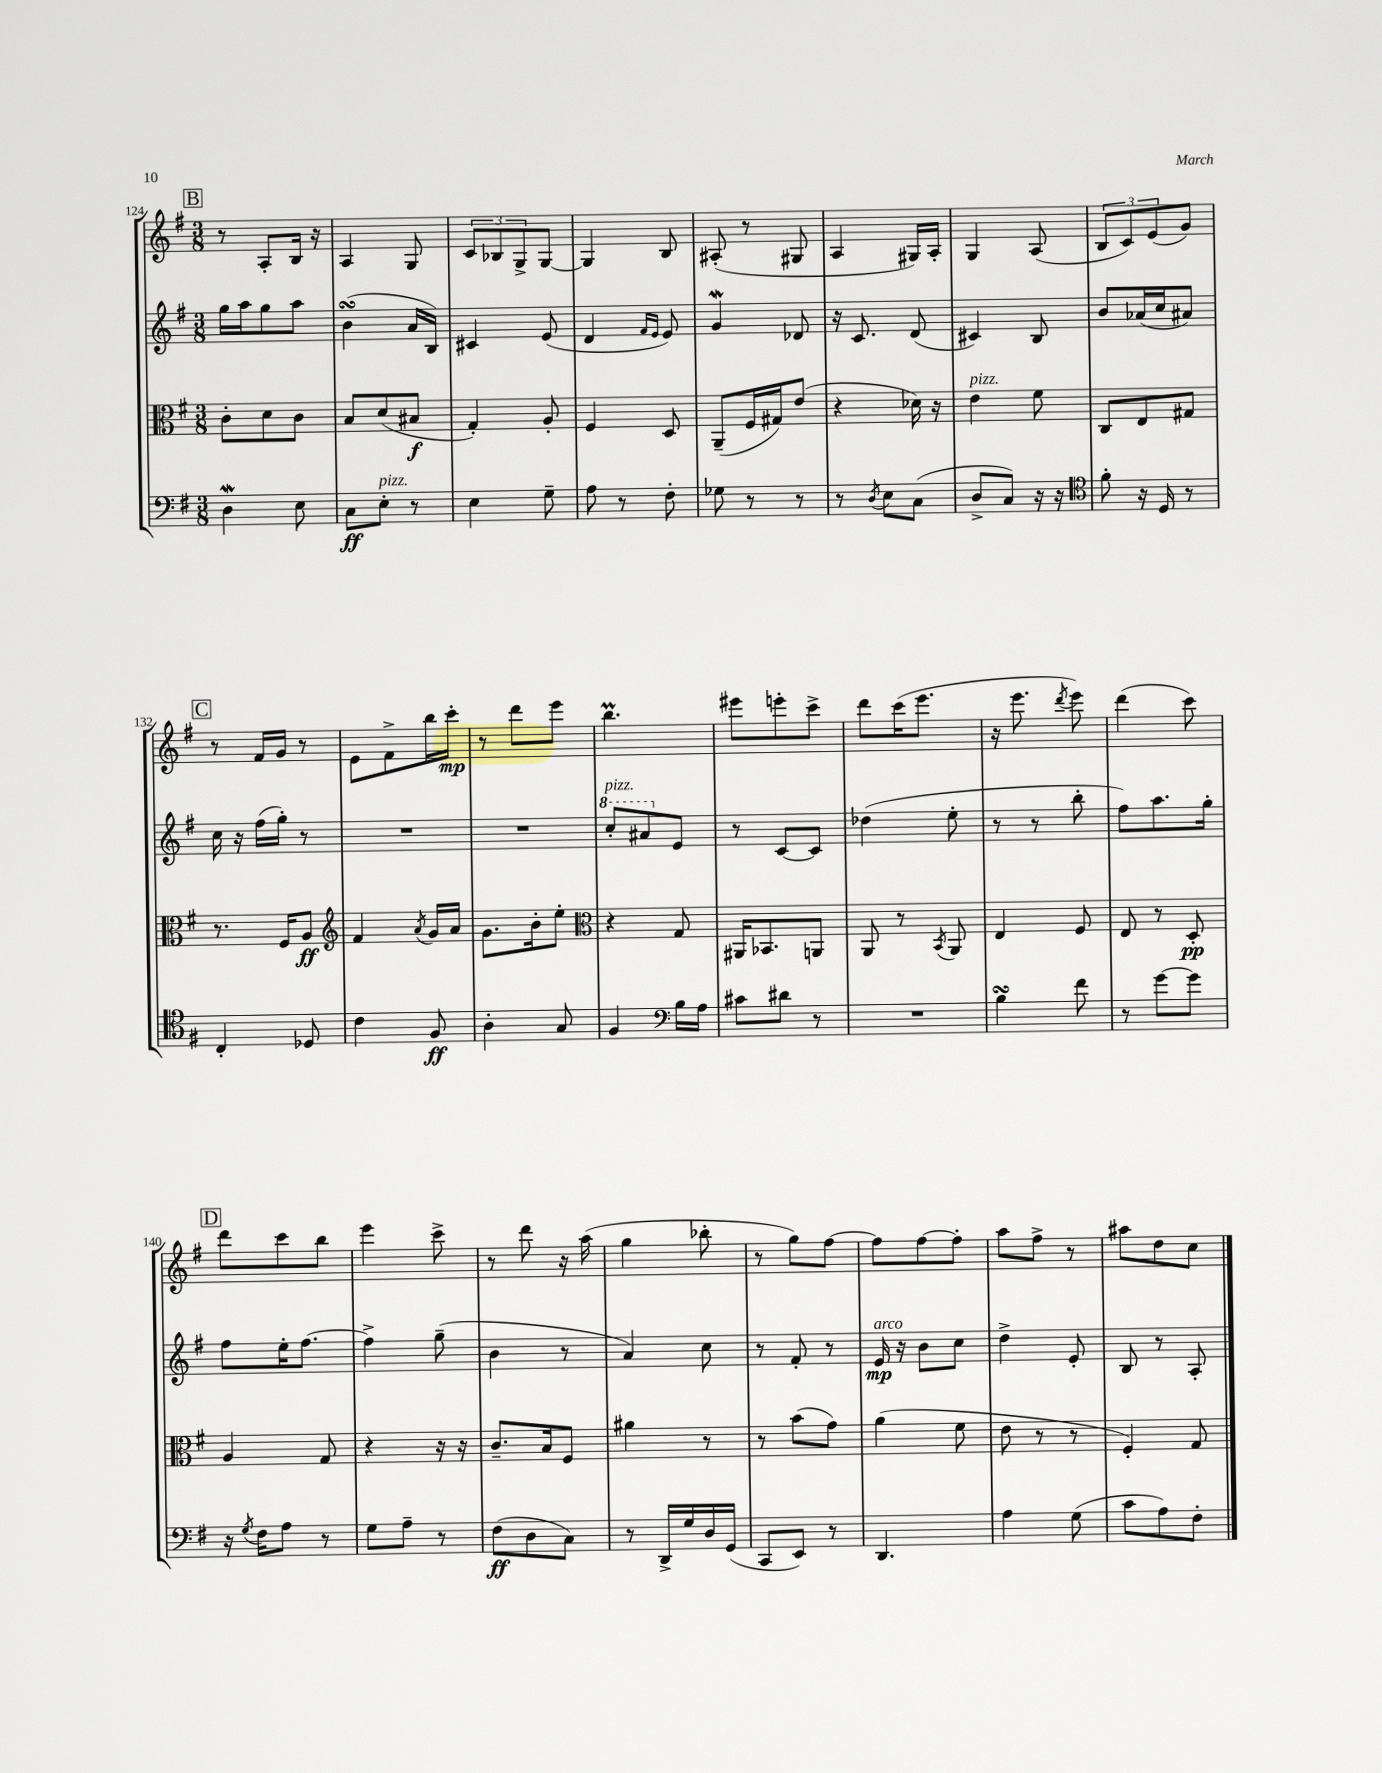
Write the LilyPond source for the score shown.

<<
\new StaffGroup <<
\new Staff = "s0" {
    \clef treble \key g \major \numericTimeSignature \time 3/8
    \mark \markup { \box "B" } r8 a8-. b16 r16 |
    a4 g8 |
    \tuplet 3/2 { c'8 bes8 g8-> } g8~ |
    g4 b8 |
    ais8-.( r8 gis8 |
    a4 gis16) a16-. |
    g4 a8( |
    \tuplet 3/2 { b8 c'8) e'8( } g'8) |
    \mark \markup { \box "C" } r8 fis'16 g'16 r8 |
    e'8 fis'8-> b''16 c'''16-.\mp |
    r8 d'''8 e'''8 |
    b''4.\prall |
    eis'''8 e'''8-. c'''8-> |
    d'''8 c'''16( e'''8. |
    r16 e'''8. \acciaccatura { d'''8 } e'''8) |
    d'''4( c'''8) |
    \mark \markup { \box "D" } d'''8 c'''8 b''8 |
    e'''4 c'''8-> |
    r8 d'''8 r16 a''16( |
    g''4 bes''8-. |
    r8 g''8) fis''8~ |
    fis''8 fis''8~ fis''8-. |
    a''8 fis''8-> r8 |
    ais''8 d''8 c''8 \bar "|." |
}
\new Staff = "s1" {
    \clef treble \key g \major \numericTimeSignature \time 3/8
    \mark \markup { \box "B" } g''16 a''16 g''8 a''8 |
    b'4\turn( a'16 b16) |
    cis'4 e'8( |
    d'4 \grace { fis'16 e'16 } e'8) |
    g'4\mordent des'8 |
    r16 c'8. d'8( |
    cis'4) b8 |
    b'8 aes'16( c''16 ais'8) |
    \mark \markup { \box "C" } c''16 r16 fis''16( g''16-.) r8 |
    R4. |
    R4. |
    \ottava #1 c'''8-.^\markup { \italic "pizz." } ais''8 \ottava #0 e'8 |
    r8 c'8~ c'8 |
    des''4( e''8-. |
    r8 r8 b''8-. |
    fis''8) a''8. g''16-. |
    \mark \markup { \box "D" } fis''8 e''16-. fis''8.~ |
    fis''4-> g''8--( |
    b'4 r8 |
    a'4) c''8 |
    r8 fis'8-. r8 |
    e'16\mp^\markup { \italic "arco" } r16 b'8 c''8 |
    d''4-> e'8-. |
    b8 r8 a8-. \bar "|." |
}
\new Staff = "s2" {
    \clef alto \key g \major \numericTimeSignature \time 3/8
    \mark \markup { \box "B" } c'8-. d'8 c'8 |
    b8 d'8( bis8\f |
    g4-.) a8-. |
    fis4 d8 |
    a,8--( fis16 gis16) e'8( |
    r4 des'16) r16 |
    e'4^\markup { \italic "pizz." } fis'8 |
    c8 e8 gis8 |
    \mark \markup { \box "C" } r8. fis16 a8\ff |
    \clef treble fis'4 \acciaccatura { a'8 } g'16 a'16 |
    g'8. b'16-. e''8-. |
    \clef alto r4 g8 |
    ais,16 bes,8. a,8 |
    a,8 r8 \acciaccatura { b,8 } a,8 |
    e4 fis8 |
    e8 r8 d8-.\pp |
    \mark \markup { \box "D" } a4 g8 |
    r4 r16 r16 |
    c'8.-- b16 fis8 |
    ais'4 r8 |
    r8 b'8( g'8) |
    a'4( fis'8 |
    e'8 r8 r8 |
    fis4-.) g8 \bar "|." |
}
\new Staff = "s3" {
    \clef bass \key g \major \numericTimeSignature \time 3/8
    \mark \markup { \box "B" } d4\mordent e8 |
    c8\ff e8-.^\markup { \italic "pizz." } r8 |
    e4 g8-- |
    a8 r8 fis8-. |
    ges8 r8 r8 |
    r8 \acciaccatura { d8 } e8 c8( |
    d8-> c8) r16 r16 |
    \clef tenor fis'8-. r16 d16 r8 |
    \mark \markup { \box "C" } c4-. des8 |
    c'4 fis8\ff |
    a4-. g8 |
    fis4 \clef bass b16 a16 |
    cis'8 dis'8 r8 |
    R4. |
    b4\turn fis'8 |
    r8 g'8~ g'8 |
    \mark \markup { \box "D" } r16 \acciaccatura { g8 } fis16 a8 r8 |
    g8 a8-- r8 |
    fis8\ff( d8 c8) |
    r8 d,16-> g16 d16 g,16( |
    c,8 e,8) r8 |
    d,4. |
    a4 g8( |
    c'8 a8) fis8-. \bar "|." |
}
>>
>>
\layout { \context { \Score currentBarNumber = #124 } }
